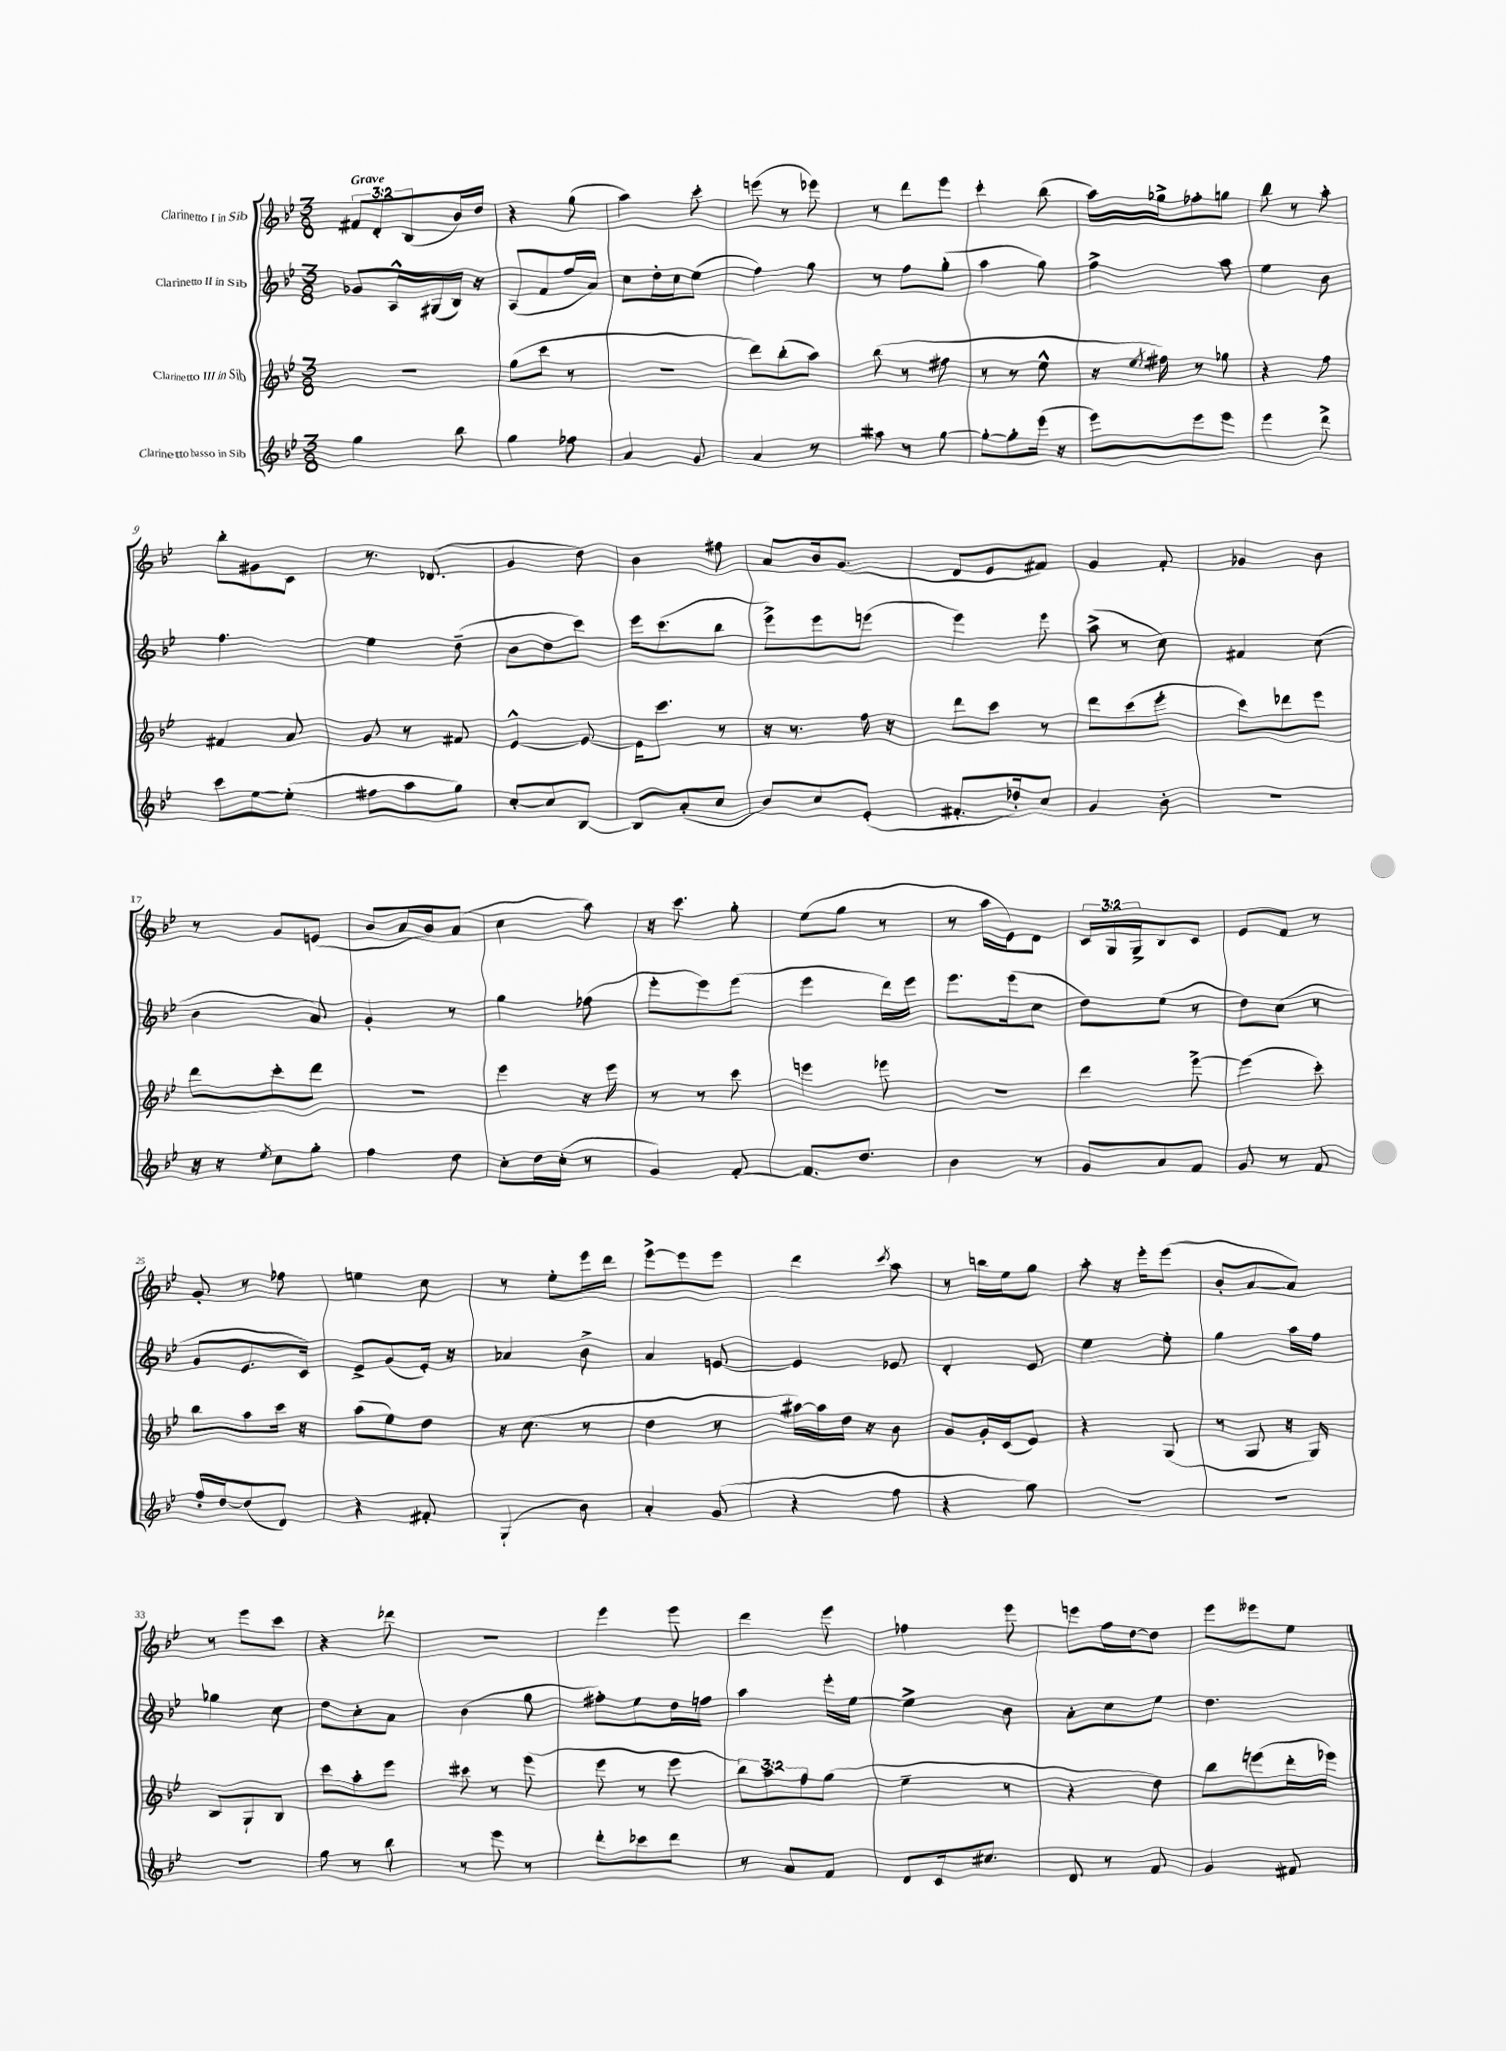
<<
\new StaffGroup <<
\new Staff = "s0" \with { instrumentName = "Clarinetto I in Sib" } {
    \clef treble \key bes \major \numericTimeSignature \time 3/8 \override Staff.TupletNumber.text = #tuplet-number::calc-fraction-text \tempo "Grave"
    \tuplet 3/2 { fis'8 d'8-. bes8( } bes'16) d''16 |
    r4 g''8( |
    a''4) c'''8-. |
    e'''8( r8 ees'''8) |
    r8 d'''8 ees'''8 |
    c'''4-. bes''8( |
    a''16) ges''16-> fes''8-. g''8 |
    bes''8 r8 a''8-. |
    bes''8-. gis'8 c'8 |
    r8. des'8.( |
    g'4 d''8) |
    bes'4 fis''8 |
    a'8 bes'16 g'8.( |
    d'8 ees'8 fis'8) |
    g'4 f'8-. |
    ges'4 bes'8 |
    r8 g'8 e'8( |
    bes'8 a'16 bes'16) a'8( |
    c''4 a''8) |
    r16 c'''8. g''8-. |
    ees''8( g''8 r8 |
    r8 a''16 ees'16) d'8 |
    \tuplet 3/2 { c'16 g16 g16-> } bes8 c'8 |
    ees'8 f'8 r8 |
    g'8-. r8 fes''8 |
    e''4 c''8 |
    r8 ees''8-. ees'''16 d'''16 |
    ees'''8~-> ees'''8 ees'''8 |
    d'''4 \acciaccatura { c'''8 } a''8 |
    r8 b''16 ees''16 g''8 |
    a''8-. r16 ees'''16-. ees'''8( |
    bes'8-. a'8~ a'8) |
    r8 ees'''8 c'''8 |
    r4 des'''8 |
    R4. |
    ees'''4 ees'''8 |
    d'''4 ees'''8 |
    fes''4 ees'''8 |
    e'''8 f''16 d''16~ d''8 |
    ees'''8 eeses'''8 ees''8 \bar "|." |
}
\new Staff = "s1" \with { instrumentName = "Clarinetto II in Sib" } {
    \clef treble \key bes \major \numericTimeSignature \time 3/8
    ges'8 a16-^ gis16( bes16) r16 |
    a8( f'8 f''16 a'16) |
    c''8 d''16-. c''16 ees''8( |
    f''4) g''8 |
    r8 f''8 g''8-.( |
    a''4 g''8) |
    f''4-> a''8 |
    ees''4 bes'8 |
    f''4. |
    ees''4 d''8--( |
    bes'8 d''8 c'''8) |
    ees'''16 c'''8.( bes''8 |
    ees'''8->) ees'''8 e'''8( |
    ees'''4) ees'''8 |
    a''8->( r8 c''8) |
    fis'4 c''8( |
    bes'4 a'8) |
    g'4-. r8 |
    g''4 fes''8( |
    ees'''8-. ees'''8) ees'''8( |
    ees'''4 d'''16) ees'''16 |
    ees'''8. ees'''16( c''8 |
    d''8) ees''8( r8 |
    d''8) c''8( r8 |
    g'8 ees'8. c'16) |
    ees'8-> g'8( ees'16-.) r16 |
    aes'4 bes'8-> |
    a'4 e'8~ |
    e'4 ees'8 |
    d'4-. ees'8 |
    ees''4 ees''8-. |
    g''4 a''16 f''16 |
    ges''4 c''8 |
    d''8 c''8-. a'8 |
    bes'4( g''8 |
    fis''8-.) ees''8 d''16 f''16 |
    a''4 ees'''16-. ees''16~ |
    ees''4-> bes'8 |
    a'8-. c''8 ees''8 |
    d''4. \bar "|." |
}
\new Staff = "s2" \with { instrumentName = "Clarinetto III in Sib" } {
    \clef treble \key bes \major \numericTimeSignature \time 3/8 \override Staff.TupletNumber.text = #tuplet-number::calc-fraction-text
    R4. |
    g''8( c'''8 r8 |
    R4. |
    d'''8) bes''8-.( a''8) |
    bes''8( r8 fis''8 |
    r8 r8 ees''8-^ |
    r16 \acciaccatura { ees''8 } fis''16) r8 ges''8 |
    r4 f''8 |
    fis'4 a'8 |
    g'8 r8 fis'8 |
    ees'4~-^ ees'8~ |
    ees'16 c'''8. r8 |
    r16 r8. f''16 r16 |
    d'''8 c'''8 r8 |
    d'''8 c'''8( ees'''8-. |
    c'''8) des'''8 ees'''8 |
    d'''8 c'''8-. d'''8 |
    r4. |
    ees'''4 r16 ees'''16 |
    r8 r8 c'''8 |
    e'''4 ees'''8 |
    R4. |
    d'''4 ees'''8~-> |
    ees'''4( c'''8-.) |
    bes''8 a''8 c'''16 r16 |
    a''8( ees''8) d''8 |
    r16 c''8.( r8 |
    d''4 r8 |
    ais''16~) ais''16 d''16 r16 bes'8 |
    g'8 g'16-. c'16( ees'8) |
    r4 g8( |
    r8 g8 r16 g16) |
    bes8 g8-! bes8 |
    c'''8 a''8-. ees'''8 |
    cis'''8 r8 ees'''8( |
    ees'''8 r8 ees'''8 |
    \tuplet 3/2 { bes''8) a''8 f''8 } g''8( |
    ees''4-- r8 |
    r4 d''8) |
    bes''8 e'''8( d'''16-. ees'''16) \bar "|." |
}
\new Staff = "s3" \with { instrumentName = "Clarinetto basso in Sib" } {
    \clef treble \key bes \major \numericTimeSignature \time 3/8
    g''4 bes''8 |
    g''4 fes''8 |
    a'4 g'8 |
    a'4 r8 |
    ais''8 r8 g''8~ |
    g''8~-. g''8-. ees'''16( r16 |
    ees'''8) ees'''8 ees'''8 |
    ees'''4 d'''8-> |
    c'''8 ees''8~ ees''8-.( |
    fis''8 a''8 g''8) |
    c''8~-. c''8 bes8~ |
    bes8 a'8-.( c''8 |
    bes'8) c''8 ees'8-.( |
    fis'8.-. des''16-.) c''8 |
    g'4 bes'8-. |
    R4. |
    r16 r16 \acciaccatura { ees''8 } c''8 g''8-. |
    f''4 d''8 |
    c''8-. d''16 c''16-.( r8 |
    g'4) f'8~-. |
    f'8. d''8. |
    bes'4 r8 |
    g'8 a'8 f'8 |
    g'8 r8 f'8 |
    f''16-. d''16~ d''8( d'8) |
    r4 fis'8-. |
    g4-!( bes'8) |
    a'4-. g'8( |
    r4 f''8 |
    r4 g''8) |
    R4. |
    R4. |
    R4. |
    g''8 r8 bes''8 |
    r8 ees'''8 r8 |
    d'''8-. ces'''8 d'''8 |
    r8 a'8 f'8 |
    d'8 c'16 cis''8. |
    d'8 r8 f'8 |
    g'4 fis'8 \bar "|." |
}
>>
>>
